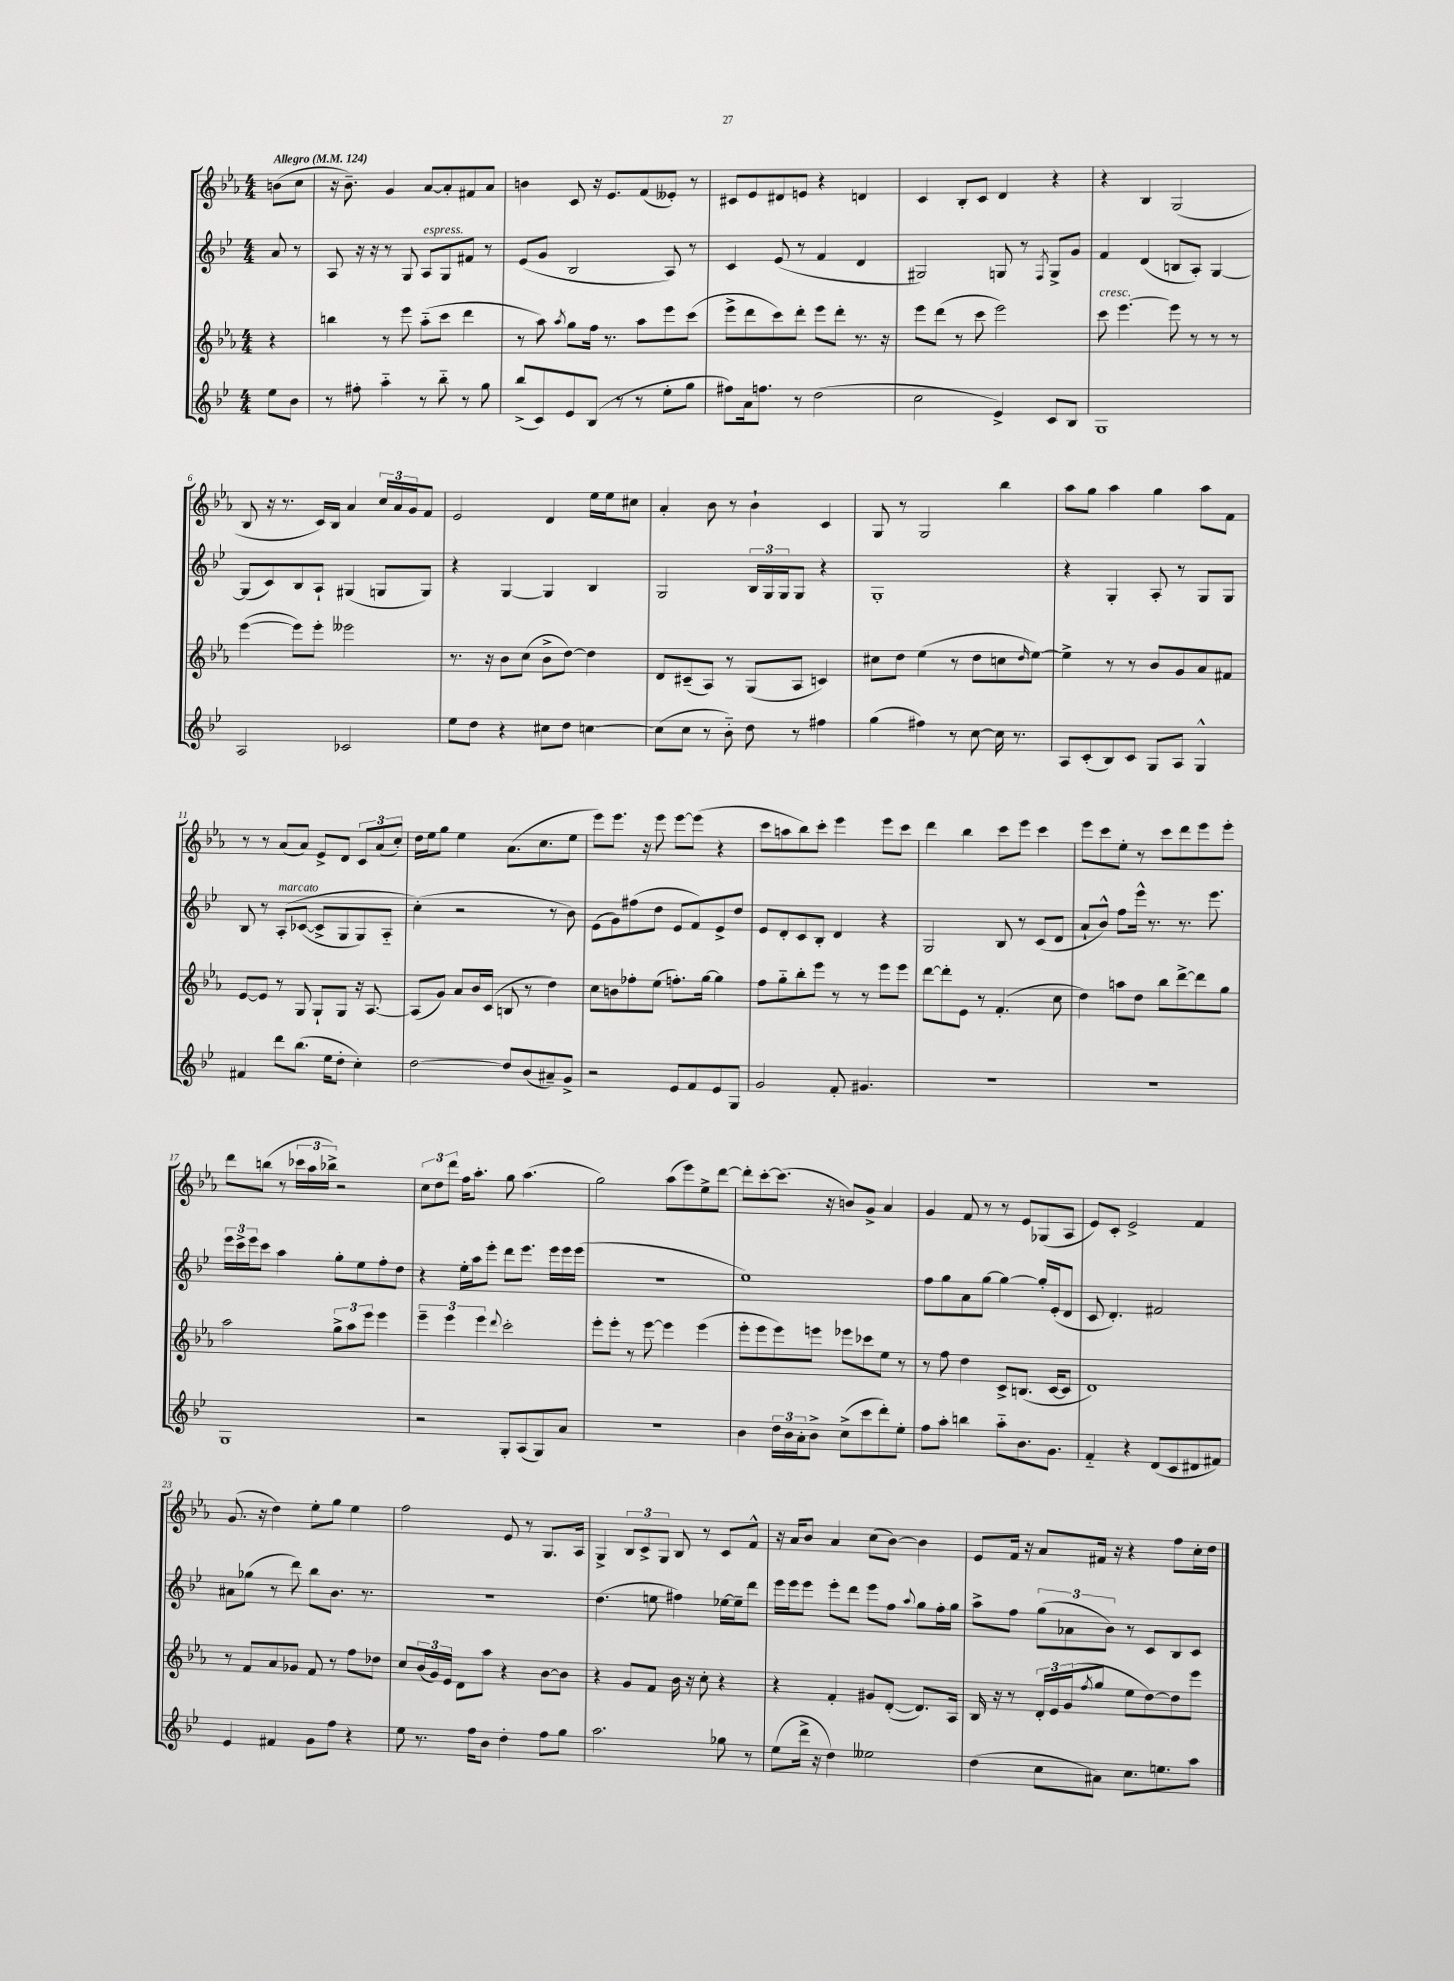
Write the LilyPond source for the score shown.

<<
\new StaffGroup <<
\new Staff = "s0" {
    \clef treble \key ees \major \numericTimeSignature \time 4/4 \partial 4 \tempo "Allegro" 4 = 124
    b'8( c''8 |
    r16 bes'8.--) g'4 aes'8~ aes'8-. fis'8 aes'8 |
    b'4 c'8 r16 ees'8. f'8( eeses'8-.) r8 |
    cis'8 ees'8 dis'8 e'8 r4 d'4 |
    c'4 bes8-. c'8 d'4 r4 |
    r4 bes4 g2( |
    bes8 r16 r8. c'16) bes16 aes'4 \tuplet 3/2 { c''16 aes'16 g'16 } f'8 |
    ees'2 d'4 ees''16 ees''16 cis''8 |
    aes'4-. bes'8 r8 bes'4-! c'4 |
    g8 r8 g2 bes''4 |
    aes''8 g''8 aes''4 g''4 aes''8 f'8 |
    r8 r8 aes'8( aes'8) ees'8-> d'8 \tuplet 3/2 { c'8 aes'8( c''8-.) } |
    d''16 ees''16 g''8 ees''4 aes'8.( c''8. ees''8 |
    ees'''8) ees'''8. r16 ees'''8 ees'''8~ ees'''8( r4 |
    c'''8 a''8 bes''8) c'''8-. ees'''4 ees'''8 c'''8 |
    d'''4 bes''4 c'''8 ees'''8 c'''4 |
    ees'''8 c'''8 ees''8-. r8 c'''8 d'''8 ees'''8 ees'''8-. |
    d'''8 b''8( r8 \tuplet 3/2 { ces'''16 aes''16 bes''16->) } r2 |
    \tuplet 3/2 { c''8 d''8 d'''8 } f''16 aes''8.-. g''8 aes''4.( |
    g''2) aes''8( ees'''8) ees''8-> d'''8~ |
    d'''8-. c'''8~-. c'''8.( r16 b'8) g'8-> aes'4 |
    g'4 f'8 r8 r8 ees'8 ges8( aes8 |
    ees'8) c'8-. ees'2-> f'4 |
    g'8.( r16 d''4) ees''8-. g''8 ees''4 |
    f''2 ees'8 r8 g8. aes16 |
    g4-> \tuplet 3/2 { bes8 c'8-> g8 } bes8 r8 c'8 f'8-^ |
    r16 aes'16 bes'8 aes'4 c''8( bes'8~) bes'4 |
    ees'8 f'16 r16 aes'8 fis'16 r16 r4 f''8 c''16-. d''16 \bar "|." |
}
\new Staff = "s1" {
    \clef treble \key bes \major \numericTimeSignature \time 4/4 \partial 4
    a'8 r8 |
    a8 r16 r16 r8 g8 a8^\markup { \italic "espress." } g8 fis'8 r8 |
    ees'8( g'8 bes2 a8) r8 |
    c'4 ees'8( r8 f'4 d'4 |
    gis2) g8 r8 \acciaccatura { f8 } g8-> g'8 |
    f'4 d'4( b8 a8-.) g4~ |
    g8( c'8) bes8 a8-! gis4( g8 g8) |
    r4 g4~ g4 bes4 |
    g2 \tuplet 3/2 { bes16 g16 g16 } g8 r4 |
    g1-. |
    r4 g4-. a8-. r8 g8 g8 |
    bes8 r8 a8-.^\markup { \italic "marcato" }\( ces'8~( ces'8-> g8 g8) a8-_ |
    c''4-.(\) r2 r8 bes'8) |
    ees'8( g'8) fis''8( d''8 ees'8 f'8) ees'8-> d''8 |
    ees'8 d'8-. c'8 bes8-. d'4 r4 |
    g2 bes8 r8 c'8( d'8 |
    a'8-! bes'8-^) f''8 ees'''16-^ r8. r8. ees'''8. |
    \tuplet 3/2 { ees'''16 c'''16-> ees'''16 } c'''8 a''4 g''8-. ees''8 f''8-. d''8 |
    r4 ees''16-. a''16 ees'''8-. d'''8 ees'''8. ees'''16 ees'''16 ees'''16( |
    R1 |
    ees''1) |
    f''8 g''8 a'8 g''8~ g''4~ g''16-. ees'16-.( d'8 |
    c'8 d'4.-.) fis'2 |
    ais'8 ges''8( r8 d'''8) bes''8 bes'8. r8. |
    R1 |
    d''4.( e''8 fis''4) ees''16~ ees''16-- d'''8 |
    ees'''16 ees'''16 ees'''8 ees'''8-. d'''8 ees'''8 f''8 \appoggiatura { a''8 } g''8 f''16-. g''16 |
    a''8-> f''8 \tuplet 3/2 { g''8( aes'8 bes'8) } r8 c'8 bes8 c'8 \bar "|." |
}
\new Staff = "s2" {
    \clef treble \key ees \major \numericTimeSignature \time 4/4 \partial 4
    r4 |
    b''4 r8 ees'''8 aes''8-_( c'''8 d'''4 |
    r8 aes''8) \acciaccatura { aes''8 } g''8 f''16 r8. aes''8 ees'''8 c'''8( |
    ees'''8-> d'''8 c'''8) d'''8-. ees'''8 d'''8-. r8. r16 |
    ees'''8 d'''8( r8 c'''8 ees'''2) |
    c'''8^\markup { \italic "cresc." } ees'''4.~ ees'''8 r8 r8 r8 |
    ees'''4~( ees'''8) ees'''8-. eeses'''2 |
    r8. r16 bes'8 c''8( bes'8-> d''8~) d''4 |
    d'8 cis'8--( aes8) r8 g8( aes8 c'4) |
    cis''8 d''8 ees''4( r8 d''8 c''8 \grace { d''16 } ees''8~) |
    ees''4-> r8 r8 bes'8 g'8 aes'8 fis'8 |
    ees'8~ ees'8 r8 g8 g8-! g8 r16 aes8.~ |
    aes8( g'8) aes'8 bes'16 c'16( b8 r8 d''4) |
    c''8 b'8 fes''8-. ees''8( f''8.-.) g''16~ g''4 |
    f''8 g''8-_ bes''8-. ees'''8 r8 r8 ees'''8 ees'''8 |
    d'''8~ d'''8-. ees'8 r8 f'4.-.( c''8 |
    d''4) a''8 d''8 bes''8 d'''8~-> d'''8 g''8 |
    aes''2 \tuplet 3/2 { g''8-> aes''8 ees'''8 } ees'''4 |
    \tuplet 3/2 { ees'''4-- ees'''4 ees'''4 } \appoggiatura { d'''8 } c'''2-. |
    ees'''8-. ees'''8-. r8 ees'''8~ ees'''4 ees'''4( |
    ees'''8-. ees'''8 ees'''8) e'''8 ees'''8 ces'''8 ees''8 r8 |
    r8 f''8 d''4 c'8-> b8.( c'16~ c'8 |
    d'1) |
    r8 f'8 aes'8 ges'8 f'8 r8 f''8 des''8 |
    c''8 \tuplet 3/2 { bes'16( g'16) ees'16 } d'8 aes''8 r4 bes'8~ bes'8 |
    r4 g'8 f'8 bes'16 r16 c''8-. r4 |
    r4 f'4-. gis'8 d'8~-.( d'8.) aes16 |
    bes16 r16 r8 \tuplet 3/2 { d'16-. ees'16 g'16( } \acciaccatura { f''8 } g''8 ees''8 d''8~) d''8 ees'''8 \bar "|." |
}
\new Staff = "s3" {
    \clef treble \key bes \major \numericTimeSignature \time 4/4 \partial 4
    ees''8 bes'8 |
    r8 fis''8-. a''4-_ r8 bes''8-_ r8 g''8 |
    bes''8->( c'8) ees'8 bes8( r8 r8 ees''8-. g''8 |
    fis''8) a'16 f''8. r8 d''2( |
    c''2 ees'4->) c'8 bes8 |
    g1 |
    a2 ces'2 |
    ees''8 d''8 r4 cis''8 d''8 c''4~ |
    c''8( c''8 r8 bes'8-_) d''8 r8 fis''4 |
    g''4( fis''4) r8 c''8~ c''16 r8. |
    a8 c'8-.( bes8) c'8 g8 a8 g4-^ |
    fis'4 d'''8 bes''8.( ees''16 d''8-. c''4-.) |
    d''2~ d''8 bes'8( ais'8--) g'8-> |
    r2 ees'8 f'8 ees'8 g8 |
    g'2 f'8-. gis'4. |
    R1 |
    R1 |
    g1 |
    r2 g8-. a8( g8) a'8 |
    R1 |
    bes'4 \tuplet 3/2 { d''16 bes'16 a'16-. } bes'8-> c''8->( c'''8 d'''8-.) ees''8-. |
    f''8 a''8-. b''4 a''8-_ bes'8. g'8. |
    f'4-_ r4 d'8( c'8 dis'8 fis'8) |
    ees'4 fis'4 g'8 f''8 r4 |
    ees''8 r8. f''16 bes'8 d''4-. f''8 g''8 |
    a''2. ges''8 r8 |
    ees''8( d'''16-> r16 d''4) eeses''2 |
    d''4( c''8 ais'8) c''8. e''8. a''8 \bar "|." |
}
>>
>>
